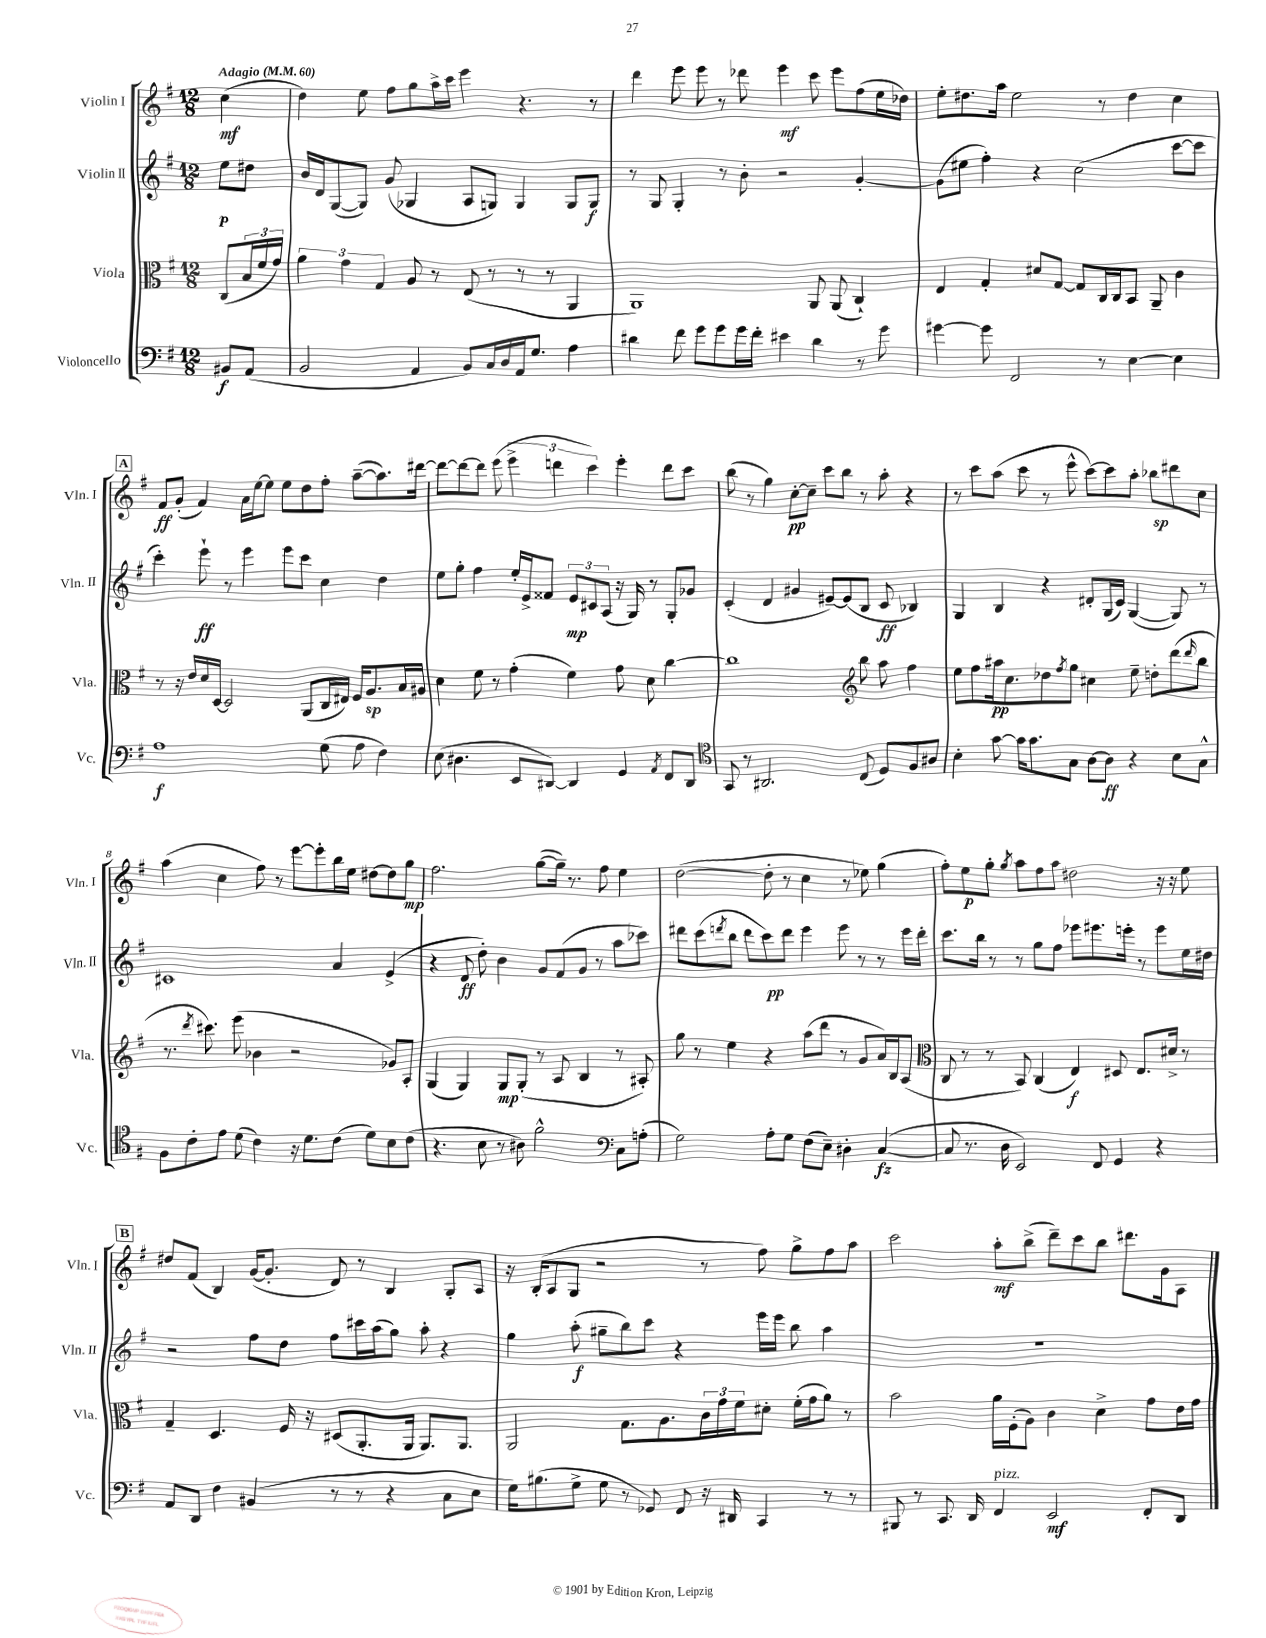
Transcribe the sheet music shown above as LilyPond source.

<<
\new StaffGroup <<
\new Staff = "s0" \with { instrumentName = "Violin I" shortInstrumentName = "Vln. I" } {
    \clef treble \key g \major \numericTimeSignature \time 12/8 \partial 4 \tempo "Adagio" 4 = 60
    c''4\mf( |
    d''4) e''8 fis''8 g''8 a''16-> c'''16 e'''4 r4. r8 |
    d'''4 e'''8 e'''8 r8 des'''8 e'''4\mf c'''8 e'''8 fis''8( e''16 des''16) |
    e''8-. dis''8. a''16 e''2 r8 dis''4 c''4 |
    \mark \markup { \box "A" } fis'8\ff g'8-.( fis'4) a'16 e''16~ e''8 e''8 d''8 fis''8-. a''8~--( a''8.) dis'''16~ |
    dis'''8~ dis'''8~ dis'''8 e'''8( \tuplet 3/2 { e'''4-> d'''4 c'''4) } e'''4-. d'''8 c'''8 |
    b''8( r8 g''4) c''8~-.\pp c''8-- c'''8 b''8 r8 a''8-. r4 |
    r8 c'''8 a''8( c'''8 r8 e'''8-^ c'''8~) c'''8 a''8-. bes''8\sp dis'''8 c''8 |
    a''4( c''4 fis''8) r8 e'''8~ e'''8-. b''16 e''16 dis''8~ dis''8 g''8\mp |
    fis''2. g''8~( g''16--) r8. fis''8 e''4 |
    d''2~( d''8-. r8 c''4 r8 ees''8) g''4( |
    fis''8-.) e''8\p g''8-. \acciaccatura { g''8 } a''8 fis''8 a''8 dis''2 r16 r16 e''8 |
    \mark \markup { \box "B" } dis''8 fis'8( b4) g'16~( g'8.-. d'8) r8 b4 g8-. a8 |
    r16 b16-.( a8 g8 r2 r8 fis''8) g''8-> fis''8 a''8 |
    c'''2 a''8-.\mf b''8->( d'''8--) c'''8 b''8 dis'''8. g'16 a8 \bar "|." |
}
\new Staff = "s1" \with { instrumentName = "Violin II" shortInstrumentName = "Vln. II" } {
    \clef treble \key g \major \numericTimeSignature \time 12/8 \partial 4
    e''8\p dis''8 |
    b'16 d'16 g8~( g8) g'8( ges4 a8 g8) g4 g8 g8\f |
    r8 g8 g4-. r8 b'8-. r2 g'4~-. |
    g'8( eis''8 fis''4-.) r4 c''2( c'''8~ c'''8 |
    \mark \markup { \box "A" } c'''4-.) e'''8-!\ff r8 e'''4 e'''8 c'''8 c''4 d''4 |
    e''8 g''8-. fis''4 e''16-. e'16-> fisis'8 \tuplet 3/2 { e'8\mp cis'8 a8( } r16 g16) r8 g8-. ges'8 |
    c'4-.( d'4 gis'4 eis'8~--) eis'8( b8 c'8\ff bes4) |
    g4 b4 r4 dis'8-. g16( c'16) g4~( g8) r8 |
    cis'1 a'4 e'4->( |
    r4 d'8\ff d''8-.) b'4 g'8 fis'8( g'8 r8 a''8 ces'''8) |
    dis'''8 c'''8( \acciaccatura { d'''8 } b''8 d'''8 c'''8\pp) d'''8 e'''4 e'''8 r8 r8 e'''16 d'''16-. |
    c'''8. b''16 r8 r8 g''8 fis''8 ees'''8 eis'''8. e'''16-. r8 e'''8 e''16 dis''16 |
    \mark \markup { \box "B" } r2 fis''8 d''8 fis''8 cis'''16 a''16( g''8) a''8-. r4 |
    g''4 a''8-.\f( gis''8-- b''8) c'''8 r4 e'''16 e'''16 b''8 a''4 |
    r1. \bar "|." |
}
\new Staff = "s2" \with { instrumentName = "Viola" shortInstrumentName = "Vla." } {
    \clef alto \key g \major \numericTimeSignature \time 12/8 \partial 4
    c8( \tuplet 3/2 { b16 fis'16 g'16) } |
    \tuplet 3/2 { a'4 g'4 g4 } a8 r8 e8( r8 r8 r8 a,4 |
    a,1) a,8 a,8( c4-!) |
    e4 g4-. dis'8 g8~ g8 c16 c16 b,8 a,8-- c'4 |
    \mark \markup { \box "A" } r8 r16 e'16 d'16 d16~ d2 a,8( c16 eis16) fis16 a8.\sp b16 ais16 |
    d'4 fis'8 r8 g'4-.( fis'4) g'8 d'8 c''4~ |
    c''1 \clef treble b''8 a''8 fis''4 |
    e''8 fis''8 ais''16\pp c''8. des''8 \acciaccatura { fis''8 } g''8 cis''4 e''8-- d''8-. d'''8( \grace { d'''16 } b''8 |
    r8. \acciaccatura { d'''8 } cis'''8.) e'''8( bes'4 r2 ges'8) a8-. |
    g4( g4) g8\mp g8-.( r8 a8 b4 r8 ais8-.) |
    g''8 r8 e''4 r4 a''8( d'''8 r8 g'8 a'16) b16 a8( |
    \clef alto c8 r8 r8 b,8) c4( e4\f) dis8 e8. dis'16-> r8 |
    \mark \markup { \box "B" } g4-- d4. fis16 r16 dis8( a,8.-. a,16 a,8.) a,8. |
    a,2 g8. a8. \tuplet 3/2 { c'16 g'16 fis'16 } dis'8-. fis'16-.( g'16 a'8) r8 |
    b'2 a'16 fis16-.( a8) c'4 d'4-> g'8 e'16 g'16 \bar "|." |
}
\new Staff = "s3" \with { instrumentName = "Violoncello" shortInstrumentName = "Vc." } {
    \clef bass \key g \major \numericTimeSignature \time 12/8 \partial 4
    bis,8\f a,8( |
    b,2 a,4 b,8) c16 d16 a,16 g8. a4 |
    dis'4 fis'8 g'8 g'8 g'16 fis'16-. eis'4 dis'4 r8 g'8 |
    gis'4~ gis'8 fis,2 r8 e4~ e4 |
    \mark \markup { \box "A" } a1\f g8( a8 fis4) |
    e8( dis4. e,8 dis,8~) dis,4 g,4 \acciaccatura { a,8 } fis,8 dis,8 |
    \clef tenor g,8 r8 ais,2. c8( d8) fis8 ais8 |
    b4-. g'8~ g'16 g'8. g8 a8~ a8\ff r4 b8 g8-^ |
    fis8 c'8-. e'8 d'8( c'4) r16 d'8. c'8( d'8) b8 c'8( |
    r4. b8 r8 ais8) fis'2-^ \clef bass c8 a8-.( |
    g2) a8-. g8 fis8( e8--) dis4-. c4~\fz( |
    c8 r8. d16 e,2) fis,8 g,4 r4 |
    \mark \markup { \box "B" } a,8 d,8 fis4 bis,4( r8 r8 r4 c8 e8 |
    g16) bis8.( g8-> g8 r8 ges,8) fis,8 r16 dis,16 c,4 r8 r8 |
    bis,,8 r8 c,8. d,16 fis,4^\markup { \italic "pizz." } e,2\mf fis,8-. d,8 \bar "|." |
}
>>
>>
